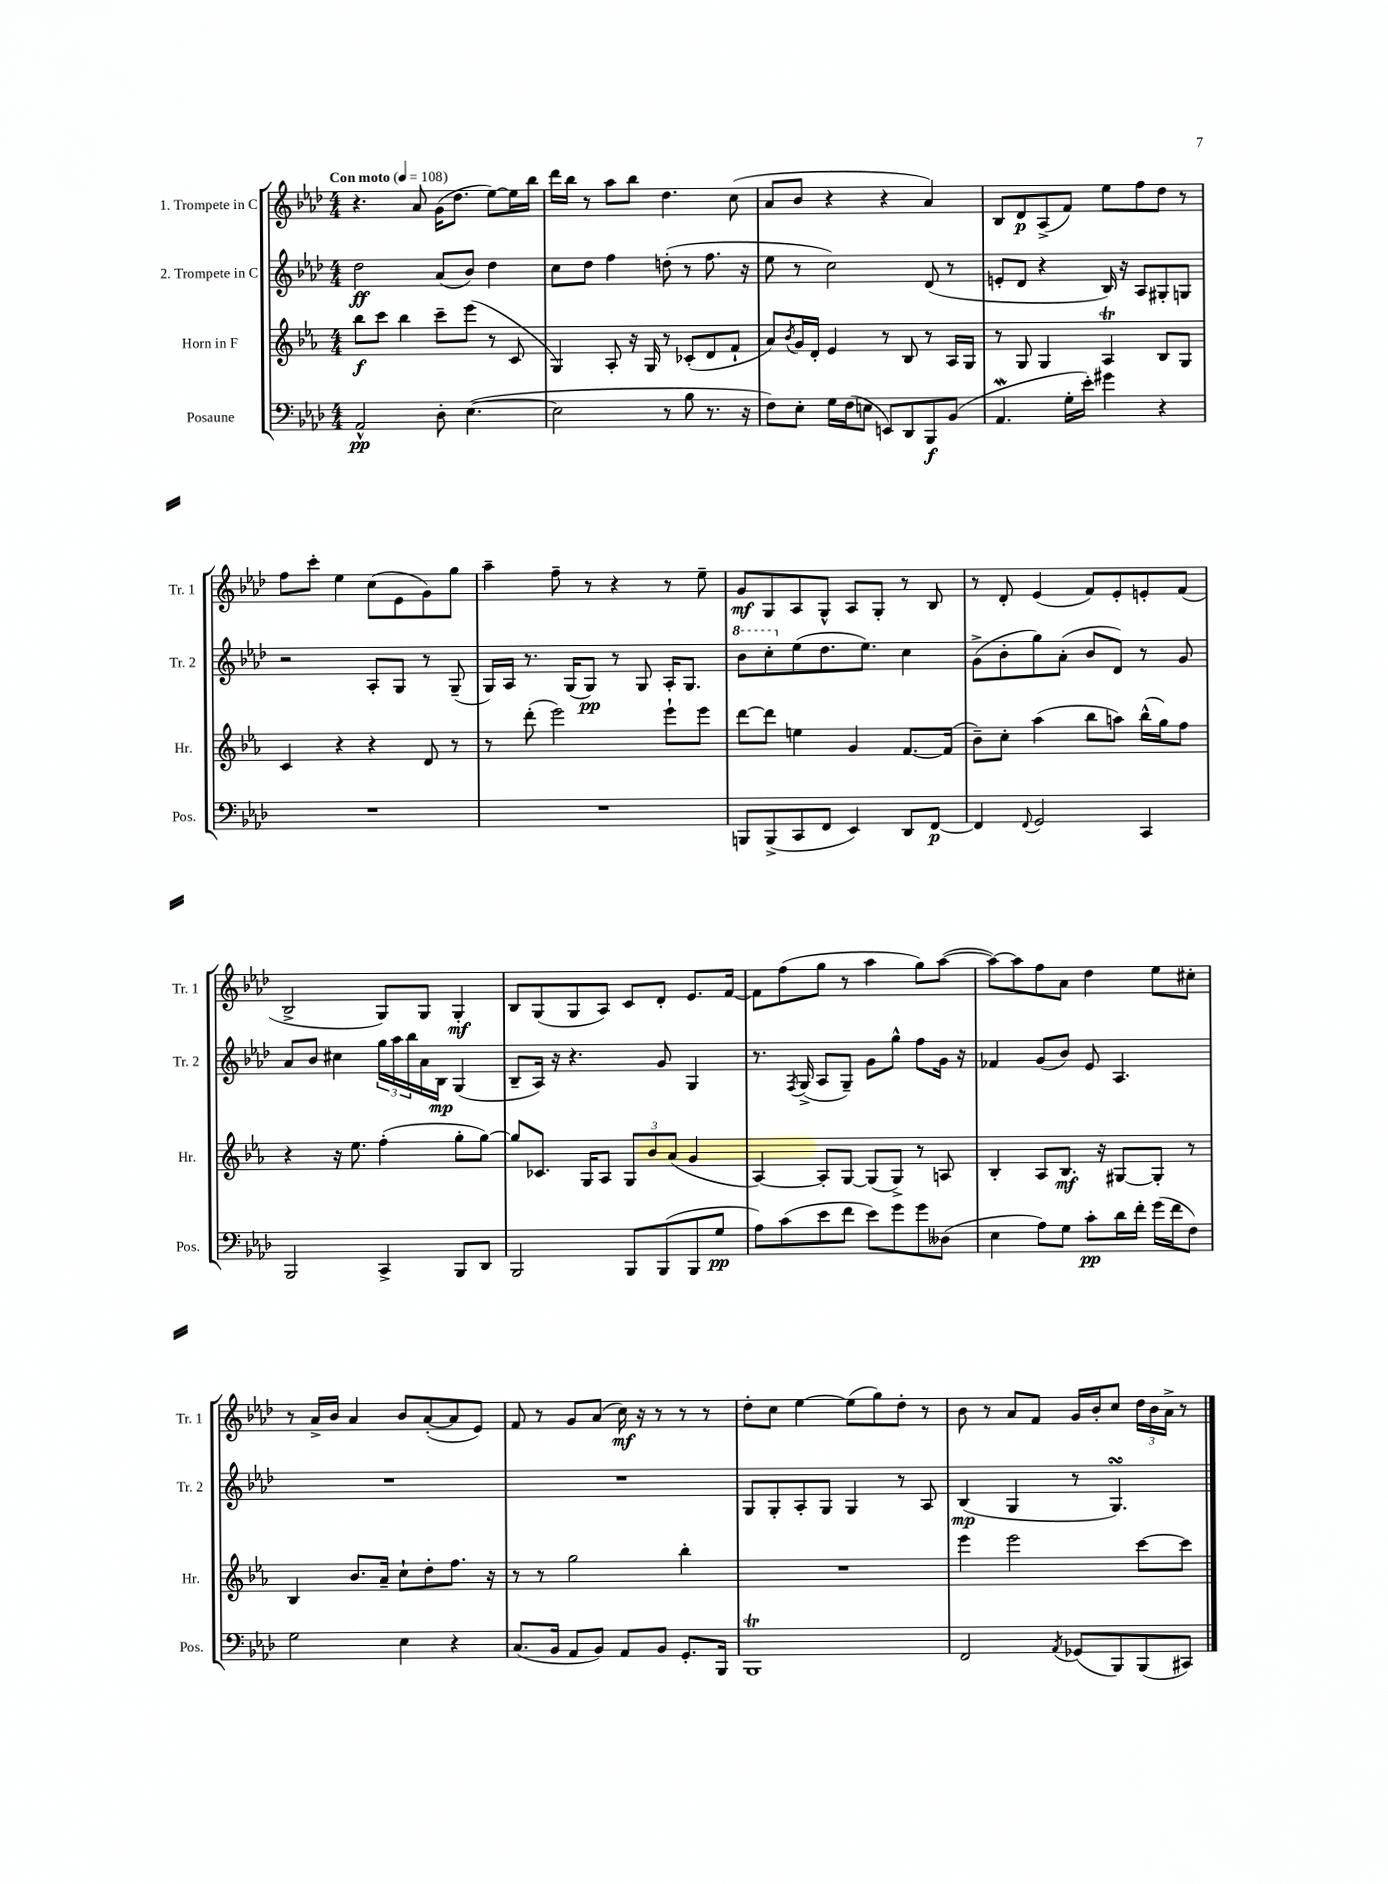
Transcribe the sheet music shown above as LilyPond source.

<<
\new StaffGroup <<
\new Staff = "s0" \with { instrumentName = "1. Trompete in C" shortInstrumentName = "Tr. 1" } {
    \clef treble \key aes \major \numericTimeSignature \time 4/4 \tempo "Con moto" 4 = 108
    r4. aes'8 g'16( des''8. ees''8~) ees''16 bes''16 |
    des'''16 bes''16 r8 aes''8 bes''8 des''4. c''8( |
    aes'8 bes'8 r4 r4 aes'4) |
    bes8 des'8\p aes8->( f'8) ees''8 f''8 des''8 r8 |
    f''8 c'''8-. ees''4 c''8( ees'8 g'8) g''8 |
    aes''4-- f''8-- r8 r4 r8 ees''8-- |
    g'8\mf g8 aes8 g8-^ aes8 g8-. r8 bes8 |
    r8 des'8-. ees'4( f'8) ees'8-. e'8-. f'8( |
    bes2-> g8) g8 g4-.\mf |
    bes8 g8( g8 aes8) c'8 des'8-. ees'8. f'16~ |
    f'8 f''8( g''8 r8 aes''4 g''8) aes''8~( |
    aes''8~) aes''8 f''8 aes'8 des''4 ees''8 cis''8-. |
    r8 aes'16-> bes'16 aes'4 bes'8 aes'8~-.( aes'8 ees'8) |
    f'8 r8 g'8 aes'8( c''16\mf) r16 r8 r8 r8 |
    des''8-. c''8 ees''4~ ees''8( g''8) des''8-. r8 |
    bes'8 r8 aes'8 f'8 g'16 bes'16-. c''8 \tuplet 3/2 { des''16 bes'16 aes'16-> } r8 \bar "|." |
}
\new Staff = "s1" \with { instrumentName = "2. Trompete in C" shortInstrumentName = "Tr. 2" } {
    \clef treble \key aes \major \numericTimeSignature \time 4/4
    des''2\ff aes'8( bes'8) des''4 |
    c''8 des''8 f''4 d''8-.( r8 f''8. r16 |
    ees''8 r8 c''2) des'8( r8 |
    e'8-. des'8 r4 bes16) r16 aes8 gis8-. g8 |
    r2 aes8-. g8 r8 g8--( |
    g16) aes16 r8. g16( g8\pp) r8 g8 aes16-. g8. |
    \ottava #1 bes''8 c'''8-. \ottava #0 ees''8( des''8. ees''8.) c''4 |
    g'8->( bes'8-. g''8) aes'8-.( bes'8 des'8) r8 g'8 |
    aes'8 bes'8 cis''4 \tuplet 3/2 { g''16 aes''16 bes''16 } aes'16 bes16\mp g4( |
    bes8-- aes16) r16 r4. g'8 g4 |
    r8. \acciaccatura { f8 } g16->( aes8 g8--) g'8 g''8-^ f''8 g'16 r16 |
    fes'4 g'8( bes'8) ees'8 aes4. |
    R1 |
    R1 |
    g8 g8-. aes8-. g8 g4 r8 aes8 |
    bes4\mp( g4 r8 g4.\turn) \bar "|." |
}
\new Staff = "s2" \with { instrumentName = "Horn in F" shortInstrumentName = "Hr." } {
    \clef treble \key ees \major \numericTimeSignature \time 4/4
    bes''8\f c'''8 bes''4 c'''8-- ees'''8( r8 c'8 |
    g4) aes8-. r16 g16 r8 ces'8-.( d'8 f'8-! |
    aes'8) \acciaccatura { bes'8 } g'16 d'16-. ees'4 r8 bes8 r8 aes16 g16 |
    r8 g8 g4 aes4\trill bes8 g8 |
    c'4 r4 r4 d'8 r8 |
    r8 d'''8-.( ees'''2) ees'''8-! ees'''8 |
    d'''8~ d'''8 e''4 g'4 f'8.~ f'16( |
    bes'8--) c''8-. aes''4( bes''8 a''8) bes''16-^( g''16) f''8 |
    r4 r16 ees''8. f''4-.( g''8-. g''8~) |
    g''8 ces'8. g16 aes8 \tuplet 3/2 { g8 bes'8 aes'8( } g'4 |
    aes4~) aes8-. g8~ g8( g8->) r8 a8 |
    bes4-. aes8 bes8.\mf r16 gis8~ gis8-. r8 |
    bes4 bes'8. aes'16-- c''8-! d''8-. f''8. r16 |
    r8 r8 g''2 bes''4-. |
    R1 |
    ees'''4 ees'''2 c'''8~ c'''8 \bar "|." |
}
\new Staff = "s3" \with { instrumentName = "Posaune" shortInstrumentName = "Pos." } {
    \clef bass \key aes \major \numericTimeSignature \time 4/4
    aes,2-^\pp des8-. ees4.~( |
    ees2 r8 bes8 r8. r16 |
    f8) ees8-. g16 f16( e8 e,8) des,8 bes,,8\f bes,8( |
    aes,4.\mordent g16-. ees'16-.) gis'4 r4 |
    R1 |
    R1 |
    b,,8 b,,8->( c,8 f,8 ees,4) des,8 f,8~\p |
    f,4 \appoggiatura { f,8 } g,2 c,4 |
    bes,,2 c,4-> bes,,8 des,8 |
    bes,,2 bes,,8 bes,,8( bes,,8 g8\pp |
    aes8) c'8( ees'8 f'8 ees'8) g'8 g'8 deses8( |
    ees4 aes8) g8 c'8-.\pp des'16 f'16-. g'16( f'16 f8) |
    g2 ees4 r4 |
    c8.( bes,16 aes,8 bes,8) aes,8 bes,8 g,8.-. bes,,16 |
    bes,,1\trill |
    f,2 \acciaccatura { aes,8 } ges,8( bes,,8) bes,,8( cis,8) \bar "|." |
}
>>
>>
\layout { \context { \Score \remove "Bar_number_engraver" } }
